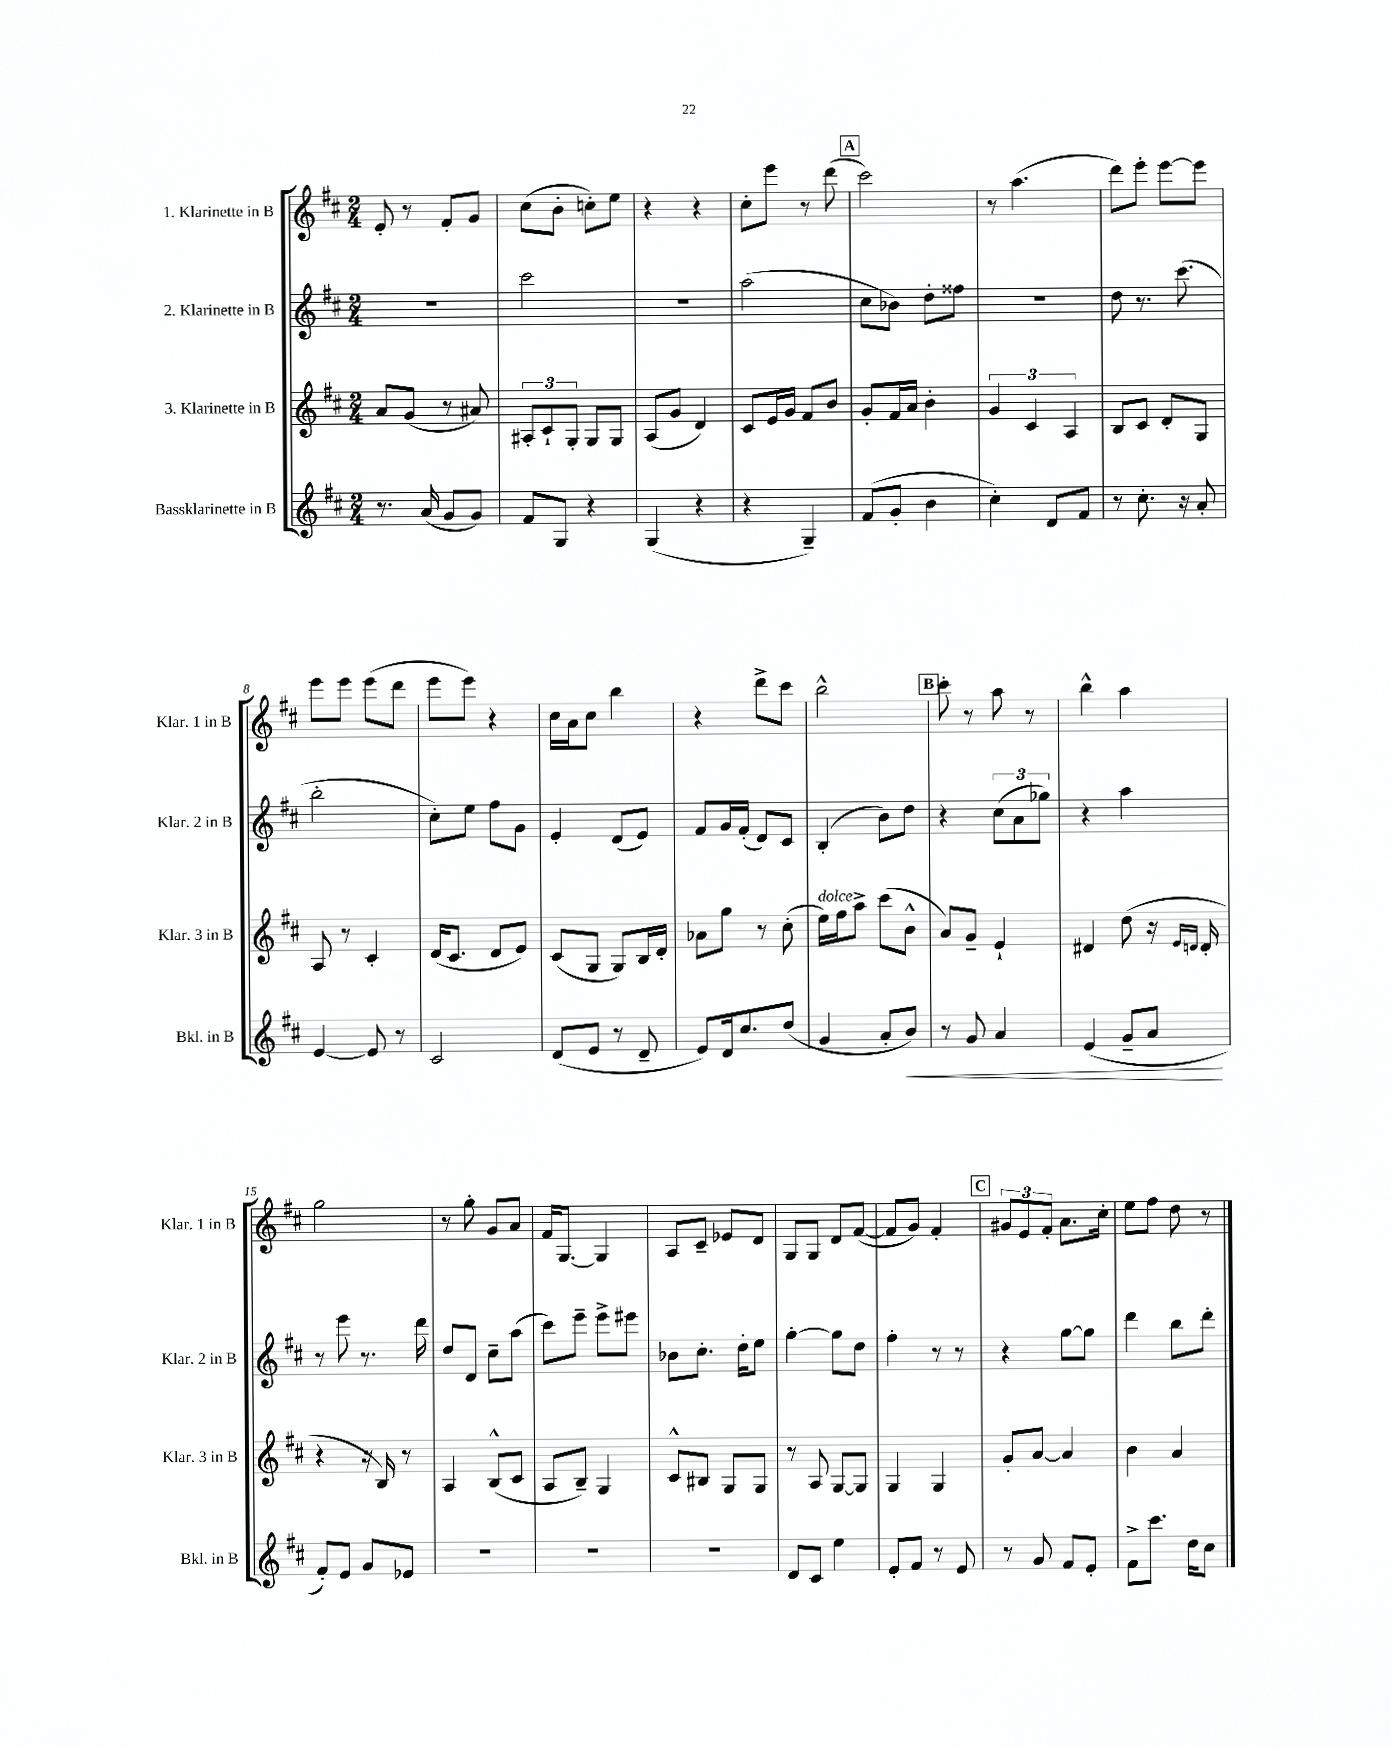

**kern	**dynam	**kern	**kern	**kern
*part4	*part4	*part3	*part2	*part1
*staff4	*staff4	*staff3	*staff2	*staff1
*I"Bassklarinette in B	*	*I"3. Klarinette in B	*I"2. Klarinette in B	*I"1. Klarinette in B
*I'Bkl. in B	*	*I'Klar. 3 in B	*I'Klar. 2 in B	*I'Klar. 1 in B
*clefG2	*	*clefG2	*clefG2	*clefG2
*k[f#c#]	*	*k[f#c#]	*k[f#c#]	*k[f#c#]
*M2/4	*	*M2/4	*M2/4	*M2/4
=1	=1	=1	=1	=1
8.r	.	8a/L	2r	8e'/
.	.	(8g/J	.	8r
(16a/	.	.	.	.
8g/L	.	8r	.	8f#'/L
8g/J)	.	8a#X/)	.	8g/J
=2	=2	=2	=2	=2
8f#/L	.	12A#X'/L	2ccc#\	(8cc#\L
.	.	12c#`/	.	.
8G/J	.	.	.	8b'\J
.	.	12G'/J	.	.
4r	.	8G/L	.	8ccn'\L)
.	.	8G/J	.	8ee\J
=3	=3	=3	=3	=3
(4G/	.	(8A/L	2r	4r
.	.	8g/J	.	.
4r	.	4d/)	.	4r
=4	=4	=4	=4	=4
4r	.	8c#/L	(2aa\	8cc#'\L
.	.	16e/L	.	8eee\J
.	.	16g/JJ	.	.
4G~/)	.	8f#/L	.	8r
.	.	8b/J	.	(8ddd\
!!LO:REH:place=s1:t=A
=5	=5	=5	=5	=5
(8f#/L	.	8g'/L	8cc#\L	2ccc#\)
8g'/J	.	16f#/L	8b-X\J)	.
.	.	16a/JJ	.	.
4b\	.	4b'\	8dd'\L	.
.	.	.	8ff##X\J	.
=6	=6	=6	=6	=6
4cc#'\)	.	6g/	2r	8r
.	.	.	.	(4.aa\
.	.	6c#/	.	.
8d/L	.	.	.	.
.	.	6A/	.	.
8f#/J	.	.	.	.
=7	=7	=7	=7	=7
8r	.	8B/L	8dd\	8ddd\L)
8.cc#'\	.	8c#/J	8.r	8eee'\J
.	.	8d'/L	.	[8eee\L
16r	.	.	(8.ccc#\	.
8a'/	.	8G/J	.	8eee\J]
!!LO:LB:g=z
=8	=8	=8	=8	=8
[4e/	.	8A/	2bb'\	8eee\L
.	.	8r	.	8eee\J
8e/]	.	4c#'/	.	(8eee\L
8r	.	.	.	8ddd\J
=9	=9	=9	=9	=9
2c#/	.	(16d/KL	8cc#'\L)	8eee\L
.	.	8.c#/J	.	.
.	.	.	8ee\J	8eee\J)
.	.	8d/L	8ff#\L	4r
.	.	8e/J)	8g\J	.
=10	=10	=10	=10	=10
(8d/L	.	(8c#/L	4e'/	16cc#\LL
.	.	.	.	16a\J
8e/J	.	8G/J	.	8cc#\J
8r	.	8G/L)	(8d/L	4bb\
8d~/	.	16B/L	8e/J)	.
.	.	16d'/JJ	.	.
=11	=11	=11	=11	=11
8e/L)	.	8a-X\L	8f#/L	4r
16d/k	.	8gg\J	16g/L	.
8.cc#/	.	.	(16f#'/JJ	.
.	.	8r	8d/L)	8ddd^\L
(8dd/J	.	(8cc#'\	8c#/J	8ccc#\J
=12	=12	=12	=12	=12
!	!	!LO:TX:a:i:t=dolce	!	!
4g/	.	16ee\LL)	(4B'/	2bb^^\
.	.	16ff#\J	.	.
.	.	8aa^\J	.	.
8a'/L	.	(8ccc#\L	8b\L)	.
!	!LO:HP:b	!	!	!
8b/J)	<	8b^^\J	8dd\J	.
!!LO:REH:place=s1:t=B
=13	=13	=13	=13	=13
8r	.	8a/L)	4r	8ccc#'\
8g/	.	8g~/J	.	8r
4a/	.	4e`/	(12cc#\L	8aa\
.	.	.	12a\	.
.	.	.	.	8r
.	.	.	12gg-X\J)	.
=14	=14	=14	=14	=14
(4e/	.	4d#X/	4r	4bb^^\
8g~/L	.	(8dd\	4aa\	4aa\
8a/J	.	16r	.	.
.	.	16qqe/LL	.	.
.	.	16qqdn/JJ	.	.
.	.	16d'/	.	.
.	[	.	.	.
!!LO:LB:g=z
=15	=15	=15	=15	=15
8f#'/L)	.	4r	8r	2gg\
8e/J	.	.	8eee\	.
8g/L	.	16r	8.r	.
.	.	16B/)	.	.
8e-X/J	.	8r	.	.
.	.	.	16ddd\	.
=16	=16	=16	=16	=16
2r	.	4A/	8dd/L	8r
.	.	.	8d/J	8gg'\
.	.	(8B^^/L	8cc#~\L	8g/L
.	.	8c#/J	(8aa\J	8a/J
=17	=17	=17	=17	=17
2r	.	8A/L	8ccc#\L)	16f#/KL
.	.	.	.	[8.G/J
.	.	8B~/J)	8eee~\J	.
.	.	4G/	8eee^\L	4G/]
.	.	.	8eee#X\J	.
=18	=18	=18	=18	=18
2r	.	8c#^^/L	8b-X\L	8A/L
.	.	8B#X/J	8.cc#'\J	8c#~/J
.	.	8G/L	.	8e-X/L
.	.	.	16dd'\KL	.
.	.	8G/J	8ee\J	8d/J
=19	=19	=19	=19	=19
8d/L	.	8r	[4gg'\	8G/L
8c#/J	.	8A/	.	8G/J
4ee\	.	[8G/L	8gg\L]	8d/L
.	.	8G/J]	8dd\J	([8f#/J
=20	=20	=20	=20	=20
8e'/L	.	4G/	4ff#'\	8f#/L]
8f#/J	.	.	.	8g/J)
8r	.	4G/	8r	4f#'/
8e/	.	.	8r	.
!!LO:REH:place=s1:t=C
=21	=21	=21	=21	=21
8r	.	8g'/L	4r	12g#X/L
.	.	.	.	12e/
8g/	.	[8a/J	.	.
.	.	.	.	12f#'/J
8f#/L	.	4a/]	[8gg\L	8.a\L
8e'/J	.	.	8gg\J]	.
.	.	.	.	16cc#'\Jk
=22	=22	=22	=22	=22
8f#^\L	.	4b\	4ddd\	8ee\L
8.ccc#\J	.	.	.	8ff#\J
.	.	4a/	8bb\L	8dd\
16dd\KL	.	.	.	.
8cc#\J	.	.	8ddd'\J	8r
==	==	==	==	==
*-	*-	*-	*-	*-
